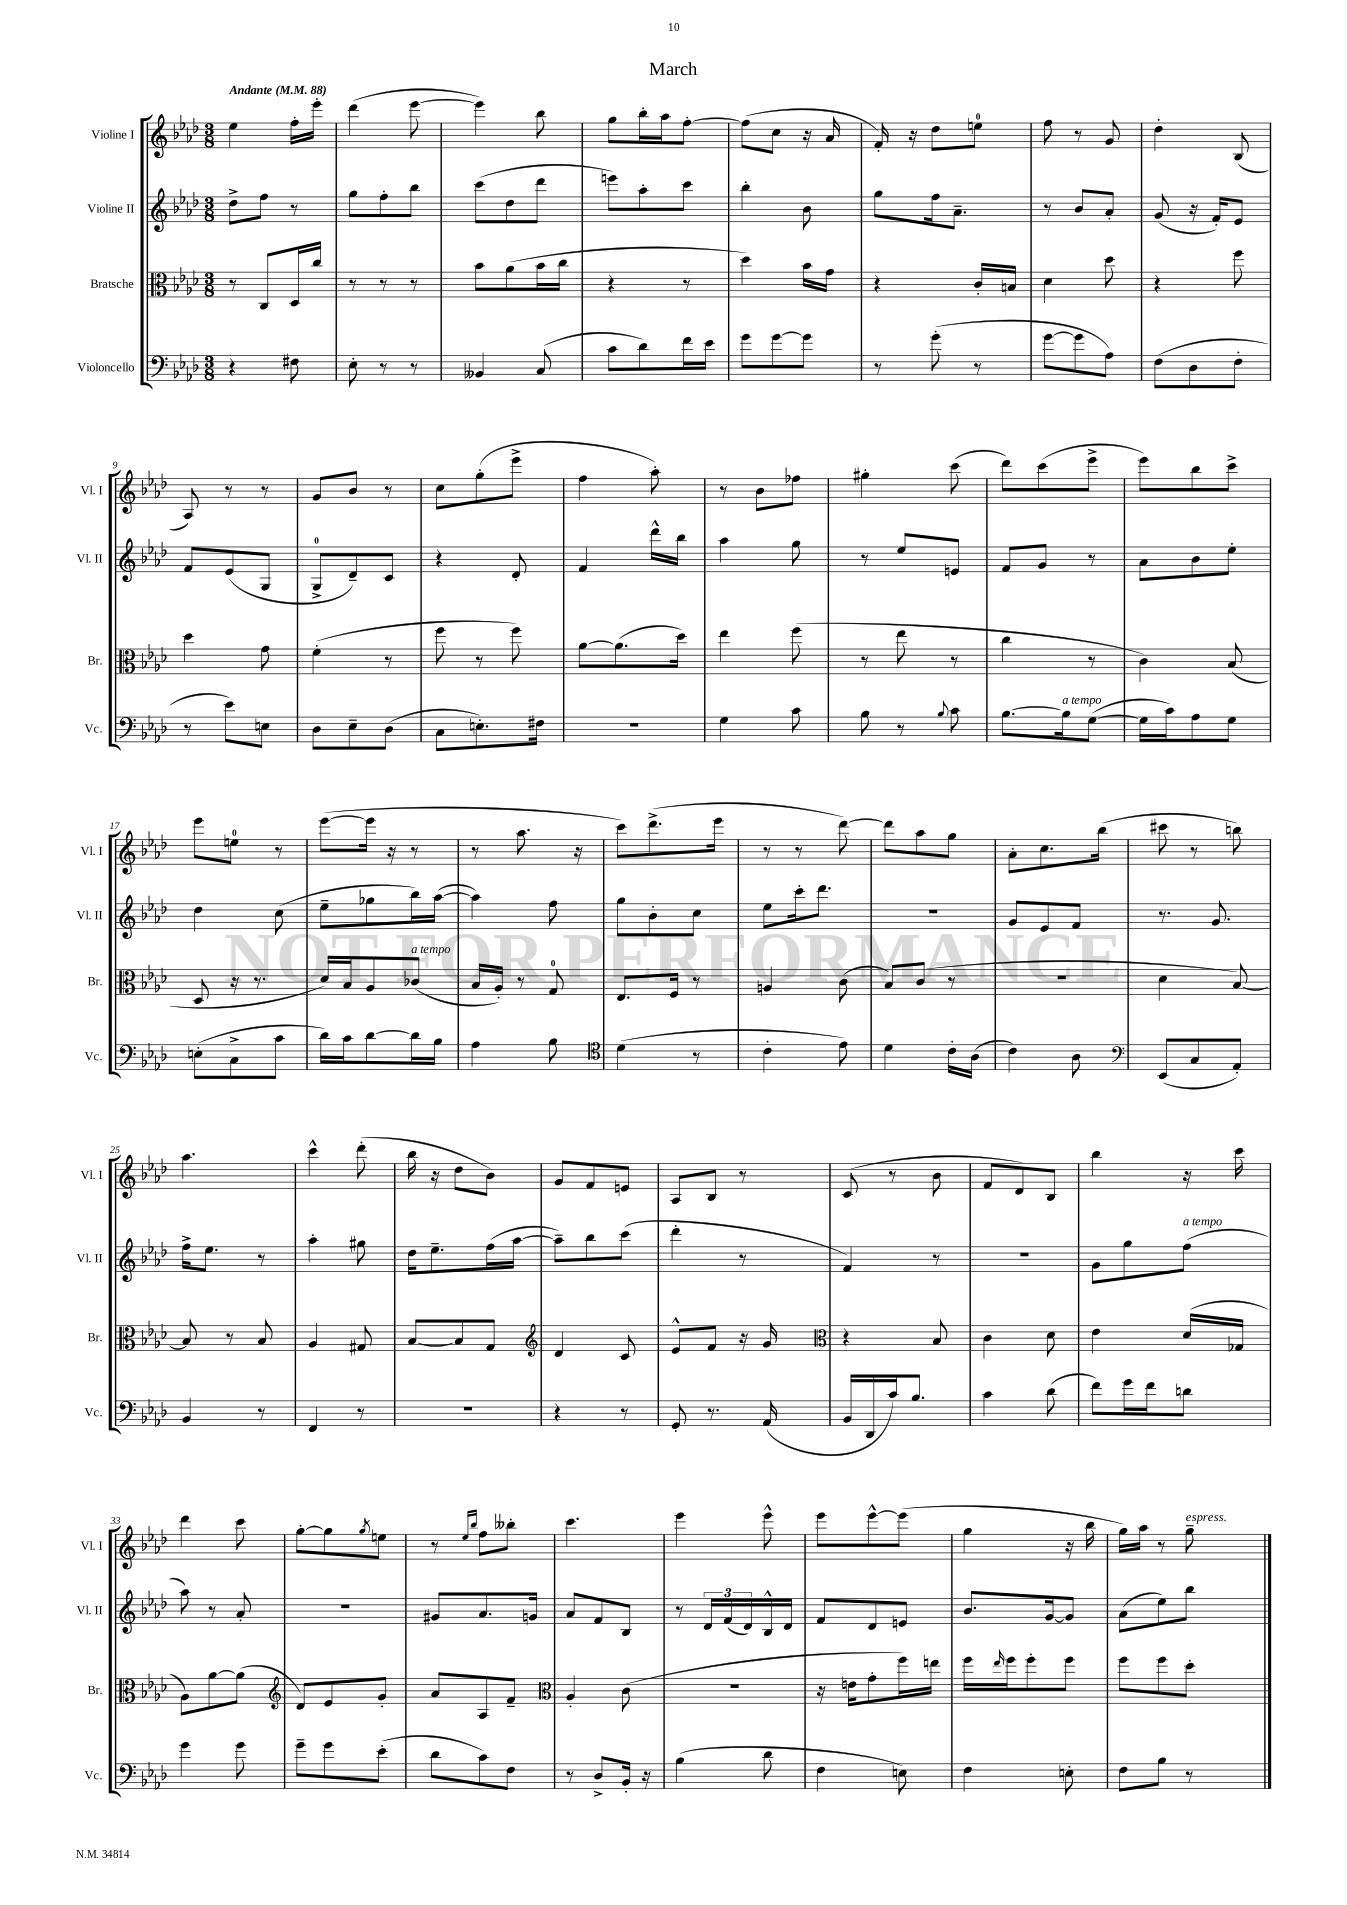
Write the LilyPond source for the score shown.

\header { title = "March" }
<<
\new StaffGroup <<
\new Staff = "s0" \with { instrumentName = "Violine I" shortInstrumentName = "Vl. I" } {
    \clef treble \key aes \major \numericTimeSignature \time 3/8 \tempo "Andante" 4 = 88
    ees''4 f''16-. ees'''16-. |
    des'''4( ees'''8~ |
    ees'''4) bes''8 |
    g''8 bes''16-. aes''16 f''8~-. |
    f''8( c''8 r16 aes'16 |
    f'16-.) r16 des''8 e''8-0 |
    f''8 r8 g'8 |
    des''4-. bes8( |
    aes8) r8 r8 |
    g'8 bes'8 r8 |
    c''8 g''8-.( ees'''8-> |
    f''4 aes''8-.) |
    r8 bes'8 fes''8 |
    gis''4-. c'''8( |
    des'''8) c'''8( ees'''8-> |
    ees'''8) bes''8 c'''8-> |
    ees'''8 e''8-0 r8 |
    ees'''8~( ees'''16 r16 r8 |
    r8 aes''8. r16 |
    c'''8) des'''8.->( ees'''16 |
    r8 r8 des'''8~) |
    des'''8 aes''8 g''8 |
    aes'8-. c''8. bes''16( |
    cis'''8 r8 b''8) |
    aes''4. |
    c'''4-^ des'''8-.( |
    bes''16 r16 des''8 bes'8) |
    g'8 f'8 e'8 |
    aes8 bes8 r8 |
    c'8( r8 bes'8 |
    f'8 des'8) bes8 |
    bes''4 r16 c'''16 |
    des'''4 c'''8 |
    g''8~-. g''8 \acciaccatura { g''8 } e''8 |
    r8 \grace { ees''16 bes''16 } f''8 beses''8-. |
    c'''4. |
    ees'''4 ees'''8-^ |
    ees'''8 ees'''8~-^ ees'''8( |
    g''4 r16 bes''16 |
    g''16) aes''16 r8 g''8--^\markup { \italic "espress." } \bar "|." |
}
\new Staff = "s1" \with { instrumentName = "Violine II" shortInstrumentName = "Vl. II" } {
    \clef treble \key aes \major \numericTimeSignature \time 3/8
    des''8-> f''8 r8 |
    g''8 f''8-. bes''8 |
    c'''8( des''8 des'''8 |
    e'''8) aes''8-. c'''8 |
    bes''4-. bes'8 |
    g''8 f''16 aes'8.-- |
    r8 bes'8 aes'8-. |
    g'8( r16 f'16-.) ees'8 |
    f'8 ees'8( g8 |
    g8-0-> des'8--) c'8 |
    r4 des'8-. |
    f'4 des'''16-^ bes''16 |
    aes''4 g''8 |
    r8 ees''8 e'8 |
    f'8 g'8 r8 |
    aes'8 bes'8 ees''8-. |
    des''4 c''8( |
    ees''8-- ges''8 bes''16) aes''16~( |
    aes''4) f''8 |
    g''8 bes'8-. c''8 |
    ees''8 c'''16-. des'''8. |
    R4. |
    g'8 ees'8 f'8 |
    r8. g'8. |
    f''16-> ees''8. r8 |
    aes''4-. gis''8 |
    des''16 ees''8.-- f''16( aes''16~ |
    aes''8--) bes''8 c'''8( |
    des'''4-. r8 |
    f'4) r8 |
    R4. |
    g'8 g''8 f''8^\markup { \italic "a tempo" }( |
    aes''8) r8 aes'8-. |
    R4. |
    gis'8 aes'8. g'16 |
    aes'8 f'8 bes8 |
    r8 \tuplet 3/2 { des'16 f'16( des'16) } bes16-^ des'16 |
    f'8 des'8 e'8 |
    bes'8. g'16~ g'8 |
    aes'8( ees''8) bes''8 \bar "|." |
}
\new Staff = "s2" \with { instrumentName = "Bratsche" shortInstrumentName = "Br." } {
    \clef alto \key aes \major \numericTimeSignature \time 3/8
    r8 c8 des16 c''16 |
    r8 r8 r8 |
    bes'8 aes'8( bes'16 c''16 |
    r4 r8 |
    des''4) bes'16 g'16 |
    r4 c'16-. b16 |
    des'4 des''8 |
    r4 f''8 |
    des''4 g'8 |
    f'4-.( r8 |
    f''8 r8 f''8) |
    aes'8~ aes'8.( des''16) |
    ees''4 f''8( |
    r8 ees''8 r8 |
    c''4 r8 |
    c'4) bes8( |
    des8 r16 r8. |
    des'16) bes16 aes8 ces'8^\markup { \italic "a tempo" }( |
    bes16 aes16-.) r8 g8-0 |
    ees8. f16 r8 |
    a4 c'8( |
    bes8) c'8( r8 |
    r4. |
    des'4 bes8~) |
    bes8 r8 bes8 |
    aes4 gis8 |
    bes8~ bes8 g8 |
    \clef treble des'4 c'8 |
    ees'8-^ f'8 r16 g'16 |
    \clef alto r4 bes8 |
    c'4 des'8 |
    ees'4 des'16( ges16 |
    aes8) aes'8~ aes'8( |
    \clef treble des'8) ees'8 g'8-. |
    aes'8 aes8 f'8-- |
    \clef alto aes4-. c'8( |
    r4. |
    r16 e'16 g'8-. f''16) e''16 |
    f''16 \grace { ees''16 } f''16 f''8-. f''8 |
    f''8 f''8 des''8-. \bar "|." |
}
\new Staff = "s3" \with { instrumentName = "Violoncello" shortInstrumentName = "Vc." } {
    \clef bass \key aes \major \numericTimeSignature \time 3/8
    r4 fis8 |
    ees8-. r8 r8 |
    beses,4 c8( |
    c'8 des'8) f'16 ees'16 |
    g'8 g'8~ g'8 |
    r8 g'8-.( r8 |
    g'8~ g'8 aes8) |
    f8( des8 f8-. |
    r8 ees'8) e8 |
    des8 ees8-- des8( |
    c8 e8.-.) fis16 |
    R4. |
    g4 c'8 |
    bes8 r8 \appoggiatura { bes8 } c'8 |
    bes8.~ bes16^\markup { \italic "a tempo" } g8~( |
    g16 c'16) aes8 g8 |
    e8-.( c8-> c'8 |
    des'16) c'16 des'8~ des'16 bes16 |
    aes4 bes8 |
    \clef tenor des'4( r8 |
    c'4-. ees'8) |
    des'4 c'16-. aes16( |
    c'4) aes8 |
    \clef bass ees,8( c8 aes,8-.) |
    bes,4 r8 |
    f,4 r8 |
    R4. |
    r4 r8 |
    g,8-. r8. aes,16( |
    bes,16 des,16 c'16) bes8. |
    c'4 des'8( |
    f'8) g'16 f'16 d'8 |
    g'4 g'8 |
    g'8-- g'8 ees'8-.( |
    des'8 c'8) f8 |
    r8 des8-> bes,16-. r16 |
    bes4( des'8 |
    f4 e8) |
    f4 e8-. |
    f8 bes8 r8 \bar "|." |
}
>>
>>
